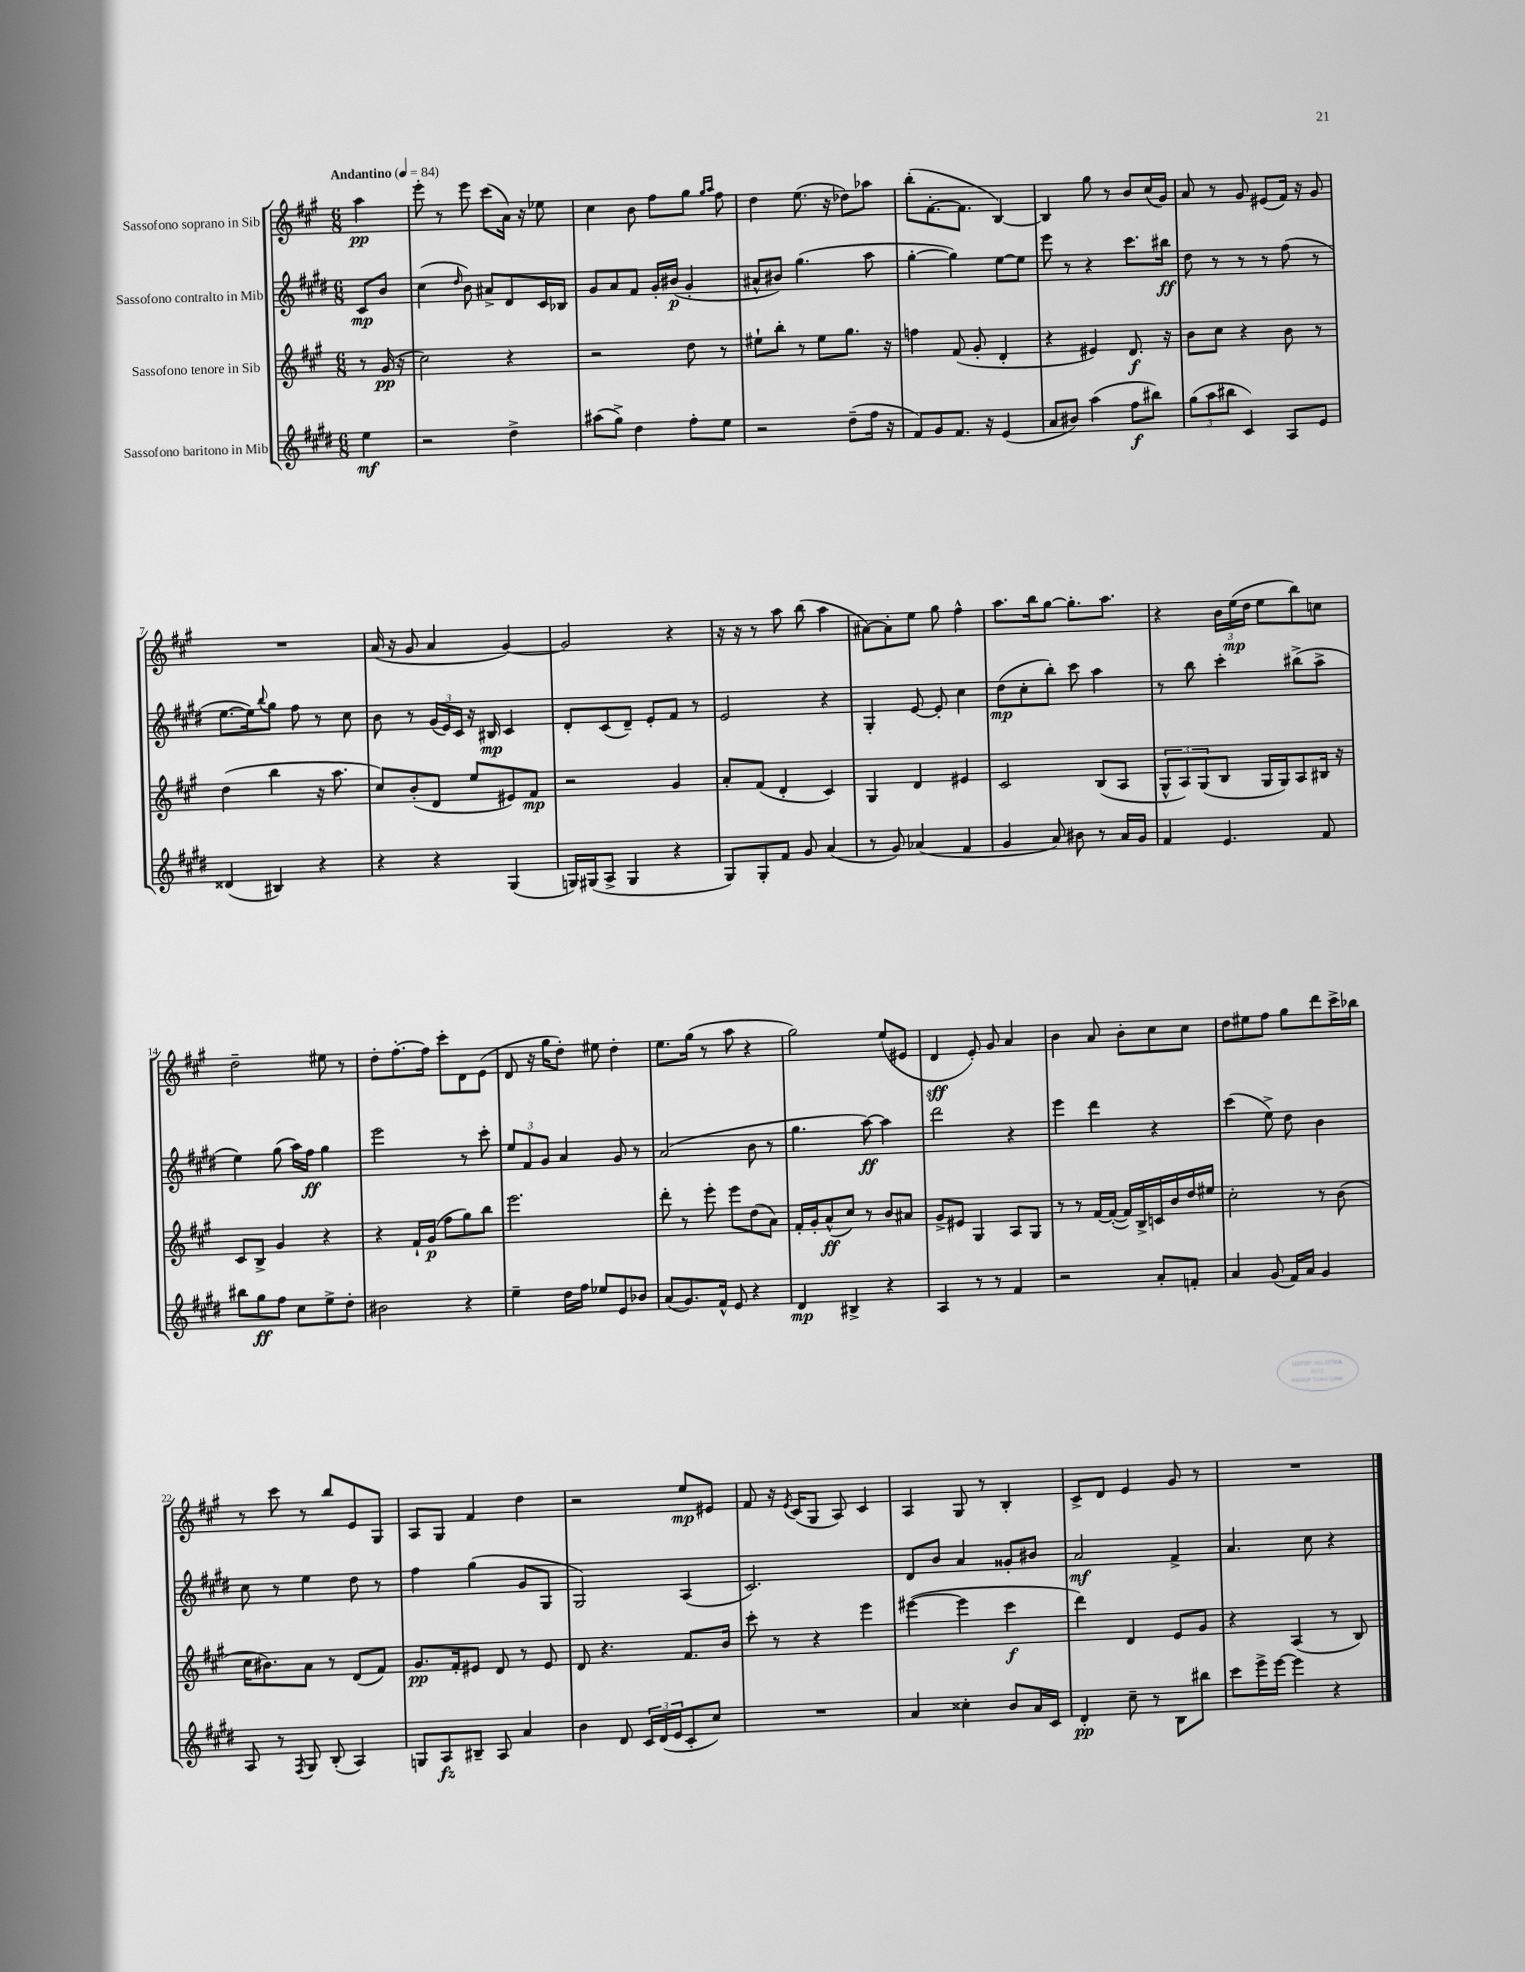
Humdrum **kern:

**kern	**dynam	**kern	**dynam	**kern	**dynam	**kern	**dynam
*part4	*part4	*part3	*part3	*part2	*part2	*part1	*part1
*staff4	*staff4	*staff3	*staff3	*staff2	*staff2	*staff1	*staff1
*I"Sassofono baritono in Mib	*	*I"Sassofono tenore in Sib	*	*I"Sassofono contralto in Mib	*	*I"Sassofono soprano in Sib	*
*clefG2	*	*clefG2	*	*clefG2	*	*clefG2	*
*k[f#c#g#d#]	*	*k[f#c#g#]	*	*k[f#c#g#d#]	*	*k[f#c#g#]	*
*M6/8	*	*M6/8	*	*M6/8	*	*M6/8	*
*MM84	*	*MM84	*	*MM84	*	*MM84	*
=	=	=	=	=	=	=	=
!	!	!	!	!	!	!LO:TX:a:B:t=Andantino	!
4ee\	mf	8r	.	8c#/L	mp	4aa\	pp
.	.	(16g#/	pp	8b/J	.	.	.
.	.	16r	.	.	.	.	.
=1	=1	=1	=1	=1	=1	=1	=1
2r	.	2cc#\)	.	(4cc#\	.	8eee'\	.
.	.	.	.	.	.	8r	.
.	.	.	.	16qqdd#/	.	.	.
.	.	.	.	8b\)	.	8eee\	.
.	.	.	.	8a#X^/L	.	(8ccc#\L	.
4dd#^\	.	4r	.	8d#/	.	16a\Jk)	.
.	.	.	.	.	.	16r	.
.	.	.	.	16c#/L	.	8ee-X\	.
.	.	.	.	16B-X/JJ	.	.	.
=2	=2	=2	=2	=2	=2	=2	=2
(8aa#X\L	.	2r	.	8g#/L	.	4cc#\	.
8gg#^\J)	.	.	.	8a/	.	.	.
4dd#\	.	.	.	8f#/J	.	8b\	.
.	.	.	.	16g#'/LL	.	8ff#\L	.
.	.	.	.	(16b#X/JJ	p	.	.
8ff#'\L	.	8dd\	.	4g#'/	.	8gg#\J	.
.	.	.	.	.	.	16qqgg#/LL	.
.	.	.	.	.	.	16qqaa/JJ	.
8ee\J	.	8r	.	.	.	8ff#\	.
=3	=3	=3	=3	=3	=3	=3	=3
2r	.	8ee#X`\L	.	8a#X^^/L	.	4dd\	.
.	.	8bb'\J	.	8b#X/J)	.	.	.
.	.	8r	.	(4.gg#\	.	(8.ee\	.
.	.	8ee#\L	.	.	.	.	.
.	.	.	.	.	.	16r	.
(8dd#~\L	.	8.gg#\J	.	.	.	8dd-X\L)	.
16ff#\Jk	.	.	.	8aa\	.	8aa-X\J	.
16r	.	16r	.	.	.	.	.
=4	=4	=4	=4	=4	=4	=4	=4
8f#/L)	.	4ffn\	.	[4gg#'\	.	(8bb'\L	.
8g#/	.	.	.	.	.	[8.f#'\	.
8.f#/J	.	(8f#/	.	4gg#\])	.	.	.
.	.	.	.	.	.	8.f#\J]	.
.	.	8g#'/	.	.	.	.	.
16r	.	.	.	.	.	.	.
(4e/	.	4d'/	.	[8ee\L	.	[4B/)	.
.	.	.	.	8ee\J]	.	.	.
=5	=5	=5	=5	=5	=5	=5	=5
8a/L	.	4r	.	8eee\	.	4B/]	.
8b#X/J)	.	.	.	8r	.	.	.
(4aa\	.	4e#X/)	.	4r	.	8gg#\	.
.	.	.	.	.	.	8r	.
8ff#\L	f	8.d/	f	8.ccc#\L	.	8b/L	.
8bb#X\J)	.	.	.	.	.	(16cc#/L	.
.	.	16r	.	16bb#X\Jk	ff	16g#/JJ)	.
=6	=6	=6	=6	=6	=6	=6	=6
(12gg#\L	.	8b\L	.	8dd#\	.	8a/	.
12aa\	.	.	.	.	.	.	.
.	.	8cc#\J	.	8r	.	8r	.
12bb#X\J	.	.	.	.	.	.	.
4c#/)	.	4r	.	8r	.	8g#/	.
.	.	.	.	8r	.	(8e#X/L	.
8A/L	.	8b\	.	(8ff#\	.	16f#/Jk)	.
.	.	.	.	.	.	16r	.
8e/J	.	8r	.	8r	.	8g#/	.
!!LO:LB:g=z
=7	=7	=7	=7	=7	=7	=7	=7
(4d##X/	.	(4dd\	.	[8.ee\L	.	2.r	.
.	.	.	.	16ee\k])	.	.	.
.	.	.	.	8qqbb/	.	.	.
4B#X/)	.	4bb\	.	8gg#\J	.	.	.
.	.	.	.	8ff#\	.	.	.
4r	.	16r	.	8r	.	.	.
.	.	8.aa\	.	.	.	.	.
.	.	.	.	8cc#\	.	.	.
=8	=8	=8	=8	=8	=8	=8	=8
4r	.	8cc#/L)	.	8b\	.	(16a/	.
.	.	.	.	.	.	16r	.
.	.	(8b'/	.	8r	.	8g#/	.
4r	.	8d/J	.	(24g#/LL	.	4a/	.
.	.	.	.	24e/)	.	.	.
.	.	.	.	24c#/JJ	.	.	.
.	.	8ee/L	.	16r	.	.	.
.	.	.	.	16B#X/	mp	.	.
(4G#/	.	8e#X/)	.	4c#/	.	[4g#/)	.
.	.	8f#/J	mp	.	.	.	.
=9	=9	=9	=9	=9	=9	=9	=9
16Gn/LL)	.	2r	.	8d#'/L	.	2g#/]	.
(16G#X/J	.	.	.	.	.	.	.
8A^/J	.	.	.	(8c#/	.	.	.
4G#/	.	.	.	8d#~/J)	.	.	.
.	.	.	.	8e'/L	.	.	.
4r	.	4g#/	.	8f#/J	.	4r	.
.	.	.	.	8r	.	.	.
=10	=10	=10	=10	=10	=10	=10	=10
8G#/L)	.	8a'/L	.	2e/	.	16r	.
.	.	.	.	.	.	16r	.
8G#'/	.	(8f#/J	.	.	.	8r	.
8f#/J	.	4d'/	.	.	.	8aa\	.
8g#/	.	.	.	.	.	(8bb\	.
(4a/	.	4c#/)	.	4r	.	4aa\	.
=11	=11	=11	=11	=11	=11	=11	=11
8r	.	4G#/	.	4G#'/	.	[8a#X\L)	.
8g#/)	.	.	.	.	.	8a#'\]	.
(4a-X/	.	4d/	.	[8e/	.	8ee\J	.
.	.	.	.	8e'/]	.	8gg#\	.
4f#/	.	4e#X/	.	4cc#\	.	4ff#^^\	.
=12	=12	=12	=12	=12	=12	=12	=12
4g#/	.	2c#/	.	(8dd#\L	mp	8.aa\L	.
.	.	.	.	8cc#'\	.	.	.
.	.	.	.	.	.	16bb\k	.
8a/)	.	.	.	8bb'\J)	.	[8gg#\J	.
8b#X\	.	.	.	8ccc#\	.	8.gg#'\L]	.
8r	.	(8B/L	.	4aa\	.	.	.
.	.	.	.	.	.	8.aa\J	.
16a/LL	.	8A/J	.	.	.	.	.
16g#/JJ	.	.	.	.	.	.	.
=13	=13	=13	=13	=13	=13	=13	=13
4f#/	.	12G#^^/L	.	8r	.	4r	.
.	.	12A/)	.	.	.	.	.
.	.	.	.	8bb\	.	.	.
.	.	(12G#/	.	.	.	.	.
4.e/	.	8B/J	.	4ccc#'\	.	24b\LL	.
.	.	.	.	.	.	(24ee\	mp
.	.	.	.	.	.	24dd\JJ	.
.	.	16G#/LL	.	.	.	8ee\L	.
.	.	16G#/J)	.	.	.	.	.
.	.	8A/	.	(8bb#X^\L	.	8bb\)	.
8f#/	.	16B#X/Jk	.	8aa^\J	.	8ccn\J	.
.	.	16r	.	.	.	.	.
!!LO:LB:g=z
=14	=14	=14	=14	=14	=14	=14	=14
8bb#X\L	.	8c#/L	.	4ee\)	.	2dd~\	.
8gg#\	ff	8B^/J	.	.	.	.	.
8ff#\J	.	4g#/	.	(8gg#\	.	.	.
8cc#\L	.	.	.	16aa\LL)	.	.	.
.	.	.	.	16ff#\JJ	ff	.	.
8ee^\	.	4r	.	4gg#\	.	8ee#X\	.
8dd#'\J	.	.	.	.	.	8r	.
=15	=15	=15	=15	=15	=15	=15	=15
2b#X\	.	4r	.	2eee\	.	8dd'\L	.
.	.	.	.	.	.	[8.ff#'\	.
.	.	16f#`/LL	.	.	.	.	.
.	.	(16g#/JJ	p	.	.	16ff#\Jk]	.
.	.	8ff#\L	.	.	.	8ccc#'\L	.
4r	.	8gg#\)	.	8r	.	8d\	.
.	.	8bb\J	.	8ccc#'\	.	(8e\J	.
=16	=16	=16	=16	=16	=16	=16	=16
4ee~\	.	2.eee\	.	12ee/L	.	8d/	.
.	.	.	.	12f#/	.	.	.
.	.	.	.	.	.	16r	.
.	.	.	.	12g#/J	.	.	.
.	.	.	.	.	.	16gg#\KL	.
16dd#\LL	.	.	.	4a/	.	8dd'\J)	.
16ff#\JJ	.	.	.	.	.	.	.
8ee-X/L	.	.	.	.	.	8ee#X\	.
8e/	.	.	.	8g#/	.	4dd'\	.
8b-X/J	.	.	.	8r	.	.	.
=17	=17	=17	=17	=17	=17	=17	=17
(8a/L	.	8ddd'\	.	(2a/	.	8.ee\L	.
8.g#/)	.	8r	.	.	.	.	.
.	.	.	.	.	.	(16gg#\Jk	.
.	.	8eee'\	.	.	.	8r	.
16f#^^/Jk	.	.	.	.	.	.	.
8e/	.	8eee\L	.	.	.	8aa\	.
4r	.	(8dd\	.	8b\	.	4r	.
.	.	8a\J)	.	8r	.	.	.
=18	=18	=18	=18	=18	=18	=18	=18
4d#/	mp	16f#'/LL	.	4.gg#\	.	2gg#\)	.
.	.	16g#'/J	.	.	.	.	.
.	.	(8a^^/	ff	.	.	.	.
4B#X^/	.	8cc#/J)	.	.	.	.	.
.	.	8r	.	[8aa\)	ff	.	.
4r	.	8b/L	.	4aa\]	.	(8ee/L	.
.	.	8a#X/J	.	.	.	8e#X/J	.
=19	=19	=19	=19	=19	=19	=19	=19
4A/	.	8g#^/L	.	2ddd#\	.	4d/	sff
.	.	8e#X/J	.	.	.	.	.
8r	.	4G#/	.	.	.	8e'/)	.
8r	.	.	.	.	.	8g#/	.
4f#/	.	8A/L	.	4r	.	4a/	.
.	.	8G#/J	.	.	.	.	.
=20	=20	=20	=20	=20	=20	=20	=20
2r	.	8r	.	4eee\	.	4b\	.
.	.	8r	.	.	.	.	.
.	.	[16f#/LL	.	4ddd#\	.	8a/	.
.	.	(16f#'/JJ_	.	.	.	.	.
.	.	16f#/LL])	.	.	.	8b'\L	.
.	.	16B^/	.	.	.	.	.
8a'/L	.	16cn/	.	4r	.	8cc#\	.
.	.	16b/	.	.	.	.	.
8fn'/J	.	16dd/	.	.	.	8cc#\J	.
.	.	16ee#X/JJ	.	.	.	.	.
=21	=21	=21	=21	=21	=21	=21	=21
4a/	.	2cc#'\	.	(4ccc#\	.	8dd\L	.
.	.	.	.	.	.	8ee#X\	.
(8g#/	.	.	.	8ee^\)	.	8ff#\J	.
16f#/LL)	.	.	.	8dd#\	.	8gg#\L	.
16a/JJ	.	.	.	.	.	.	.
4g#/	.	8r	.	4b\	.	8ddd\	.
.	.	(8b\	.	.	.	16ccc#^\L	.
.	.	.	.	.	.	16bb-X\JJ	.
!!LO:LB:g=z
=22	=22	=22	=22	=22	=22	=22	=22
8A/	.	16cc#\KL	.	8cc#\	.	8r	.
.	.	8.b#X\)	.	.	.	.	.
8r	.	.	.	8r	.	8ccc#\	.
8qF#/	.	.	.	.	.	.	.
8G#/	.	8a\J	.	4ee\	.	8r	.
(8B'/	.	8r	.	.	.	8bb/L	.
4A/)	.	(8d/L	.	8dd#\	.	8e/	.
.	.	8f#/J)	.	8r	.	8G#/J	.
=23	=23	=23	=23	=23	=23	=23	=23
8Gn/L	.	8.g#/L	pp	4ff#\	.	8A/L	.
8A/	fz	.	.	.	.	8G#/J	.
.	.	16f#'/k	.	.	.	.	.
8B#X~/J	.	8e#X/J	.	(4gg#\	.	4f#/	.
8A/	.	8d/	.	.	.	.	.
4a/	.	8r	.	8g#/L	.	4dd\	.
.	.	8e#/	.	8G#/J	.	.	.
=24	=24	=24	=24	=24	=24	=24	=24
4b\	.	8d/	.	2G#/)	.	2r	.
.	.	4.r	.	.	.	.	.
8d#/	.	.	.	.	.	.	.
24c#/LL	.	.	.	.	.	.	.
(24d#/	.	.	.	.	.	.	.
24e/J	.	.	.	.	.	.	.
8c#'/	.	8.f#/L	.	(4A/	.	8ee/L	mp
8cc#/J)	.	.	.	.	.	8e#X/J	.
.	.	16b/Jk	.	.	.	.	.
=25	=25	=25	=25	=25	=25	=25	=25
2.r	.	8ccc#'\	.	2.c#/)	.	8f#/	.
.	.	8r	.	.	.	16r	.
.	.	.	.	.	.	8qe/	.
.	.	.	.	.	.	(16c#/KL	.
.	.	4r	.	.	.	8G#/J	.
.	.	.	.	.	.	8A/)	.
.	.	4eee\	.	.	.	4c#/	.
=26	=26	=26	=26	=26	=26	=26	=26
4a/	.	([4eee#X\	.	8d#/L	.	4A/	.
.	.	.	.	8b/J	.	.	.
4cc##X'\	.	4eee#\]	.	4a/	.	8G#/	.
.	.	.	.	.	.	8r	.
8b/L	.	4ccc#\	f	8g##X'/L	.	4B'/	.
16a/L	.	.	.	8b#X/J	.	.	.
16c#/JJ	.	.	.	.	.	.	.
=27	=27	=27	=27	=27	=27	=27	=27
4d#'/	pp	4ddd\)	.	2a/	mf	8c#^/L	.
.	.	.	.	.	.	8d/J	.
8cc#~\	.	4d/	.	.	.	4e/	.
8r	.	.	.	.	.	.	.
8B\L	.	8e/L	.	4f#^/	.	8g#/	.
8bb#X\J	.	8g#/J	.	.	.	8r	.
=28	=28	=28	=28	=28	=28	=28	=28
8ccc#\L	.	4r	.	4.a/	.	2.r	.
16eee^\L	.	.	.	.	.	.	.
[16eee\JJ	.	.	.	.	.	.	.
4eee\]	.	(4A/	.	.	.	.	.
.	.	.	.	8cc#\	.	.	.
4r	.	8r	.	4r	.	.	.
.	.	8B/)	.	.	.	.	.
==	==	==	==	==	==	==	==
*-	*-	*-	*-	*-	*-	*-	*-
